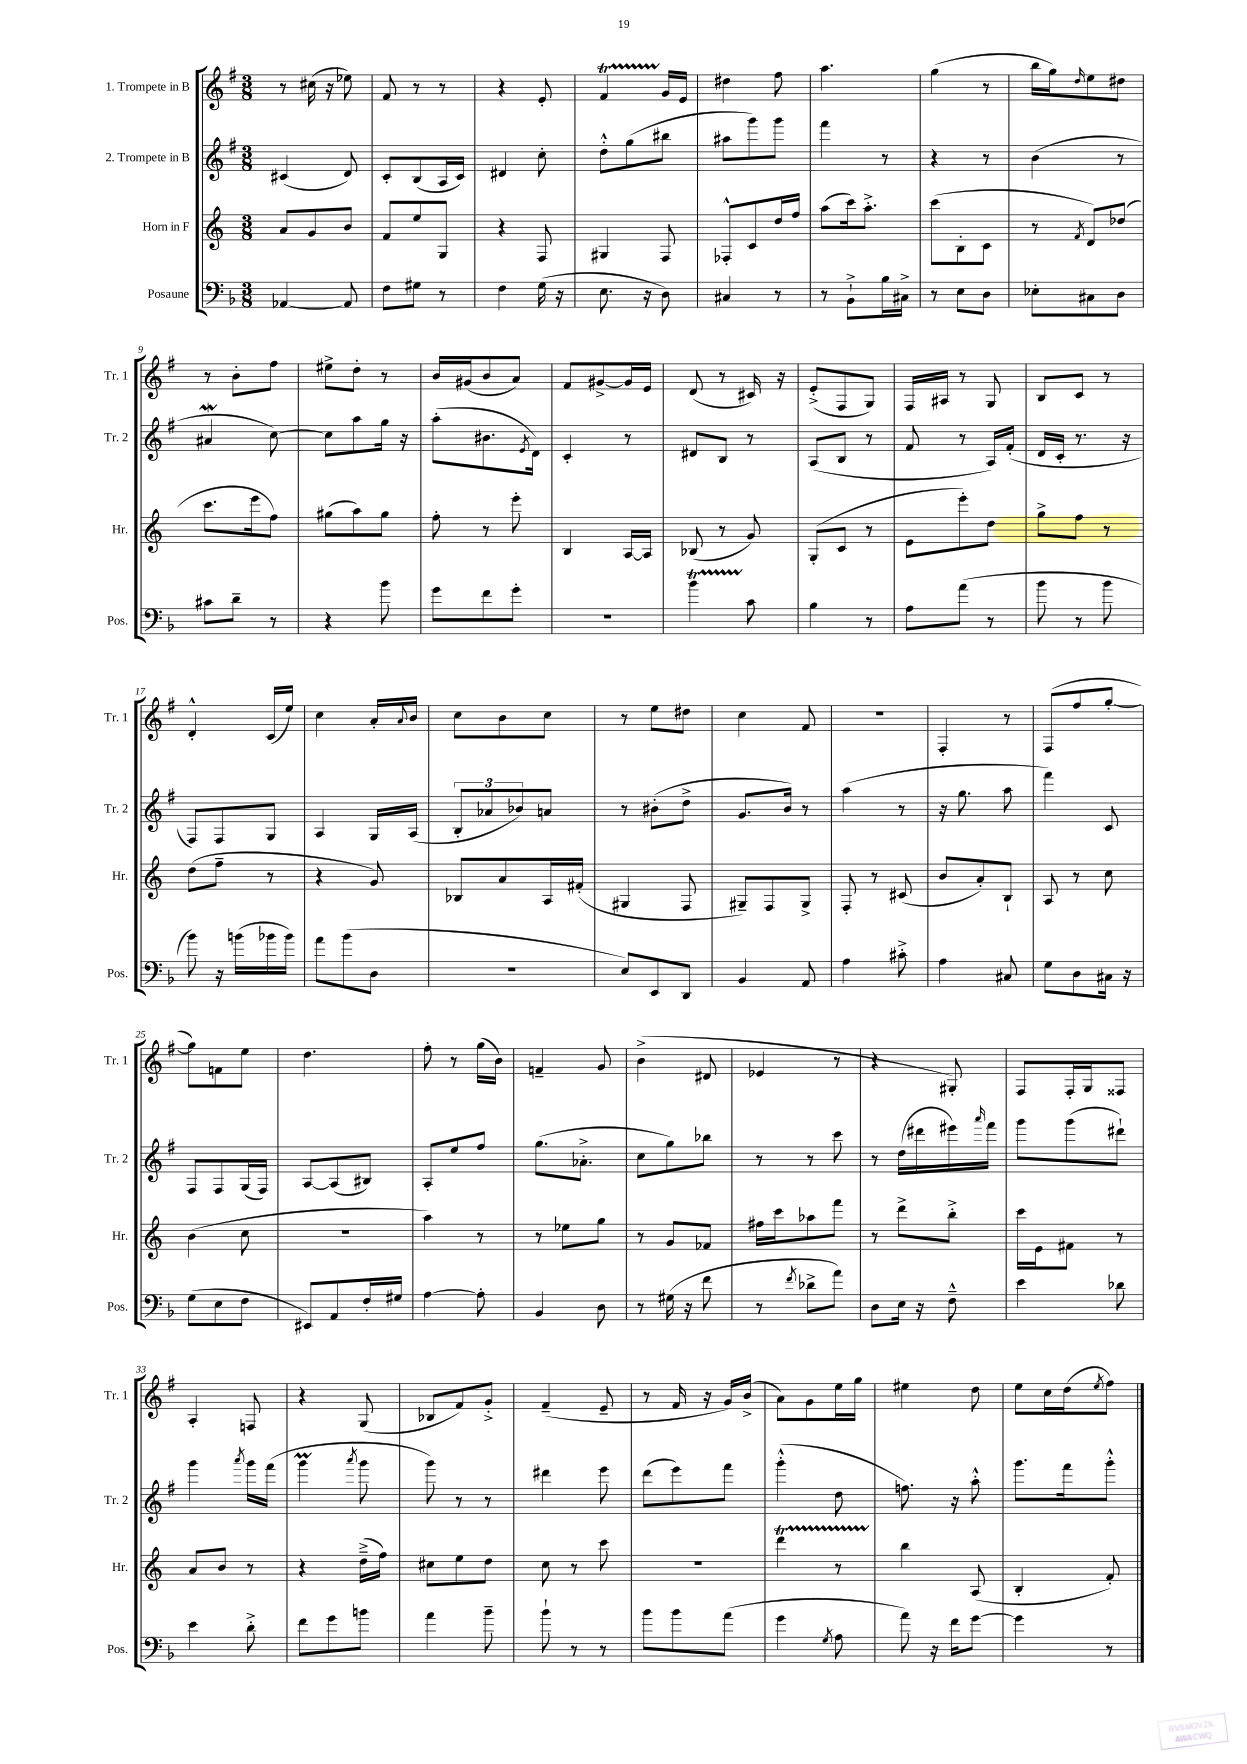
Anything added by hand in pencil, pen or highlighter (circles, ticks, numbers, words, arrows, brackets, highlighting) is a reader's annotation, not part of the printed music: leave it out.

**kern	**kern	**kern	**kern
*staff4	*staff3	*staff2	*staff1
*clefF4	*clefG2	*clefG2	*clefG2
*k[b-]	*k[]	*k[f#]	*k[f#]
*M3/8	*M3/8	*M3/8	*M3/8
[4AA-	8a	(4c#	8r
.	8g	.	(16cc#
.	.	.	16r
8AA-]	8b	8d)	8ee-)
=	=	=	=
8F	8f	8c'	8f#
8G#	8ee	(8B	8r
8r	8G	16A	8r
.	.	16c)	.
=	=	=	=
4F	4r	4d#	4r
(16G	8F	8cc'	8e'
16r	.	.	.
=	=	=	=
8.E	4G#	8dd'^^	4f#
.	.	(8gg	.
16r	.	.	.
8D)	8F	8bb#	16g
.	.	.	16e
=	=	=	=
4C#	8F-'^^	8aa#	4dd#
.	8c	8ggg)	.
8r	16dd	8ggg	8ff#
.	16ff	.	.
=	=	=	=
8r	(8aa	4fff#	4.aa
8BB-`^	16ccc)	.	.
.	8.aa'^	.	.
16B-	.	8r	.
16C#^	.	.	.
=	=	=	=
8r	(8ccc	4r	(4gg
8E	8B'	.	.
8D	8c	8r	8r
=	=	=	=
8E-'	8r	(4b	16bb
.	.	.	16gg)
.	8qf	.	16qqdd
8C#	8d)	.	8ee
8D	(8dd-	8r	8dd#
=	=	=	=
8c#	8.ccc	4a#	8r
8d~	.	.	8b'
.	16eee	.	.
8r	8ff)	[8cc)	8ff#
=	=	=	=
4r	(8gg#	8cc]	8ee#^
.	8aa)	8aa	8dd'
8b-	8gg#	16gg	8r
.	.	16r	.
=	=	=	=
8g	8ff'	(8aa'	16b
.	.	.	(16g#
8f	8r	8.b#	8b
8g'	8eee'	.	8a)
.	.	8qe	.
.	.	16d)	.
=	=	=	=
4.r	4B	4c'	8f#
.	.	.	[8g#^
.	[16A	8r	16g#]
.	16A]	.	16e
=	=	=	=
4b-	(8B-	8d#	(8d
.	8r	8B	8r
8c	8g)	8r	16c#)
.	.	.	16r
=	=	=	=
4B-	(8G'	(8A	(8e'^
.	8c	8B	8F#
8r	8r	8r	8G)
=	=	=	=
8A	8e	8f#	16F#
.	.	.	16A#
(8a	8eee')	8r	8r
8r	8dd	16A)	8G
.	.	(16f#'	.
=	=	=	=
8b-	8gg^	16d	8B
.	.	16c'	.
8r	8ff	8.r	8c
8b-	8r	.	8r
.	.	16r	.
=	=	=	=
8b-)	(8dd	8F#)	4d'^^
16r	8ff~	8F#	.
(16b	.	.	.
16b-	8r	8G	(16c
16b-)	.	.	16ee)
=	=	=	=
8a	4r	4A	4cc
(8b-	.	.	.
8D	8g)	16G	16a'
.	.	.	8qqa
.	.	(16A	16b
=	=	=	=
4.r	8B-	12B'	8cc
.	.	12a-	.
.	8a	.	8b
.	.	12b-)	.
.	16A	8a	8cc
.	(16f#'	.	.
=	=	=	=
8E)	4G#	8r	8r
8EE	.	(8b#'	8ee
8DD	8F	8dd^	8dd#
=	=	=	=
4BB-	8G#~)	8.g	4cc
.	8F	.	.
.	.	16b)	.
8AA	8G#^	8r	8f#
=	=	=	=
4A	8F'	(4aa	4.r
.	8r	.	.
8c#'^	(8c#	8r	.
=	=	=	=
4A	8b	16r	4F#'
.	.	8.gg	.
.	8a')	.	.
8C#	8B`	8aa	8r
=	=	=	=
8G	8A	4fff#)	(8F#
8D	8r	.	8ff#
16C#	8cc	8c	[8gg'
16r	.	.	.
=	=	=	=
(8G	(4b	8F#	8gg])
8E	.	8F#	8f
8F	8cc	(16G	8ee
.	.	16F#)	.
=	=	=	=
8EE#)	4.r	[8A	4.dd
8AA	.	(8A]	.
16F'	.	8B#)	.
16G#	.	.	.
=	=	=	=
[4A	4aa)	8A'	8ff#'
.	.	8ee	8r
8A']	8r	8ff#	(16gg
.	.	.	16b)
=	=	=	=
4BB-	8r	(8.gg	4f~
.	8ee-	.	.
.	.	8.a-'^	.
8D	8gg	.	8g
=	=	=	=
8r	8r	8cc	(4b^
(16G#	8g	8gg)	.
16r	.	.	.
8f	8f-	8bb-	8d#
=	=	=	=
8r	16ff#	8r	4e-
.	16ccc	.	.
8qf	.	.	.
8d-^	8aa-	8r	.
8a)	8fff	8ccc	8r
=	=	=	=
8D	8r	8r	4r
16E	8ddd^	(16dd	.
16r	.	16ddd#	.
8F~^^	8bb'^	16eee#)	8G#')
.	.	16qqaaa	.
.	.	16fff#	.
=	=	=	=
4e	16ccc	8ggg	8F#
.	16e	.	.
.	8f#	(8ggg	16F#'
.	.	.	16G
8d-	8r	8ddd#`)	8F##
=	=	=	=
4e	8a	4ggg	4A'
.	8b	.	.
.	.	8qaaa	.
8d'^	8r	16ggg	8F
.	.	(16fff#	.
=	=	=	=
8f	4r	4ggg	4r
8g	.	.	.
.	.	8qaaa	.
8b	(16dd~^	8ggg	(8G
.	16ff)	.	.
=	=	=	=
4a	8cc#	8ggg)	8B-
.	8ee	8r	8f#)
8b-~	8dd	8r	8g'^
=	=	=	=
8b-`	8cc	4ddd#	(4f#~
8r	8r	.	.
8r	8ccc	8eee	8e~
=	=	=	=
8b-	4.r	(8ddd	8r
8b-	.	8eee)	16f#
.	.	.	16r
(8a	.	8fff#	16g)
.	.	.	(16b^
=	=	=	=
4g	4ddd	(4ggg'^^	8a)
.	.	.	8g
8qG	.	.	.
8A	8r	8dd	16ee
.	.	.	16gg
=	=	=	=
8a)	4bb	8.ff)	4ee#
16r	.	.	.
16f	.	16r	.
[8g	(8A	8aa'^^	8dd
=	=	=	=
4g]	4B'	8.ggg	8ee
.	.	.	16cc
.	.	16fff#	(16dd
.	.	.	8qee
8r	8f')	8ggg'^^	8ff#)
==	==	==	==
*-	*-	*-	*-
